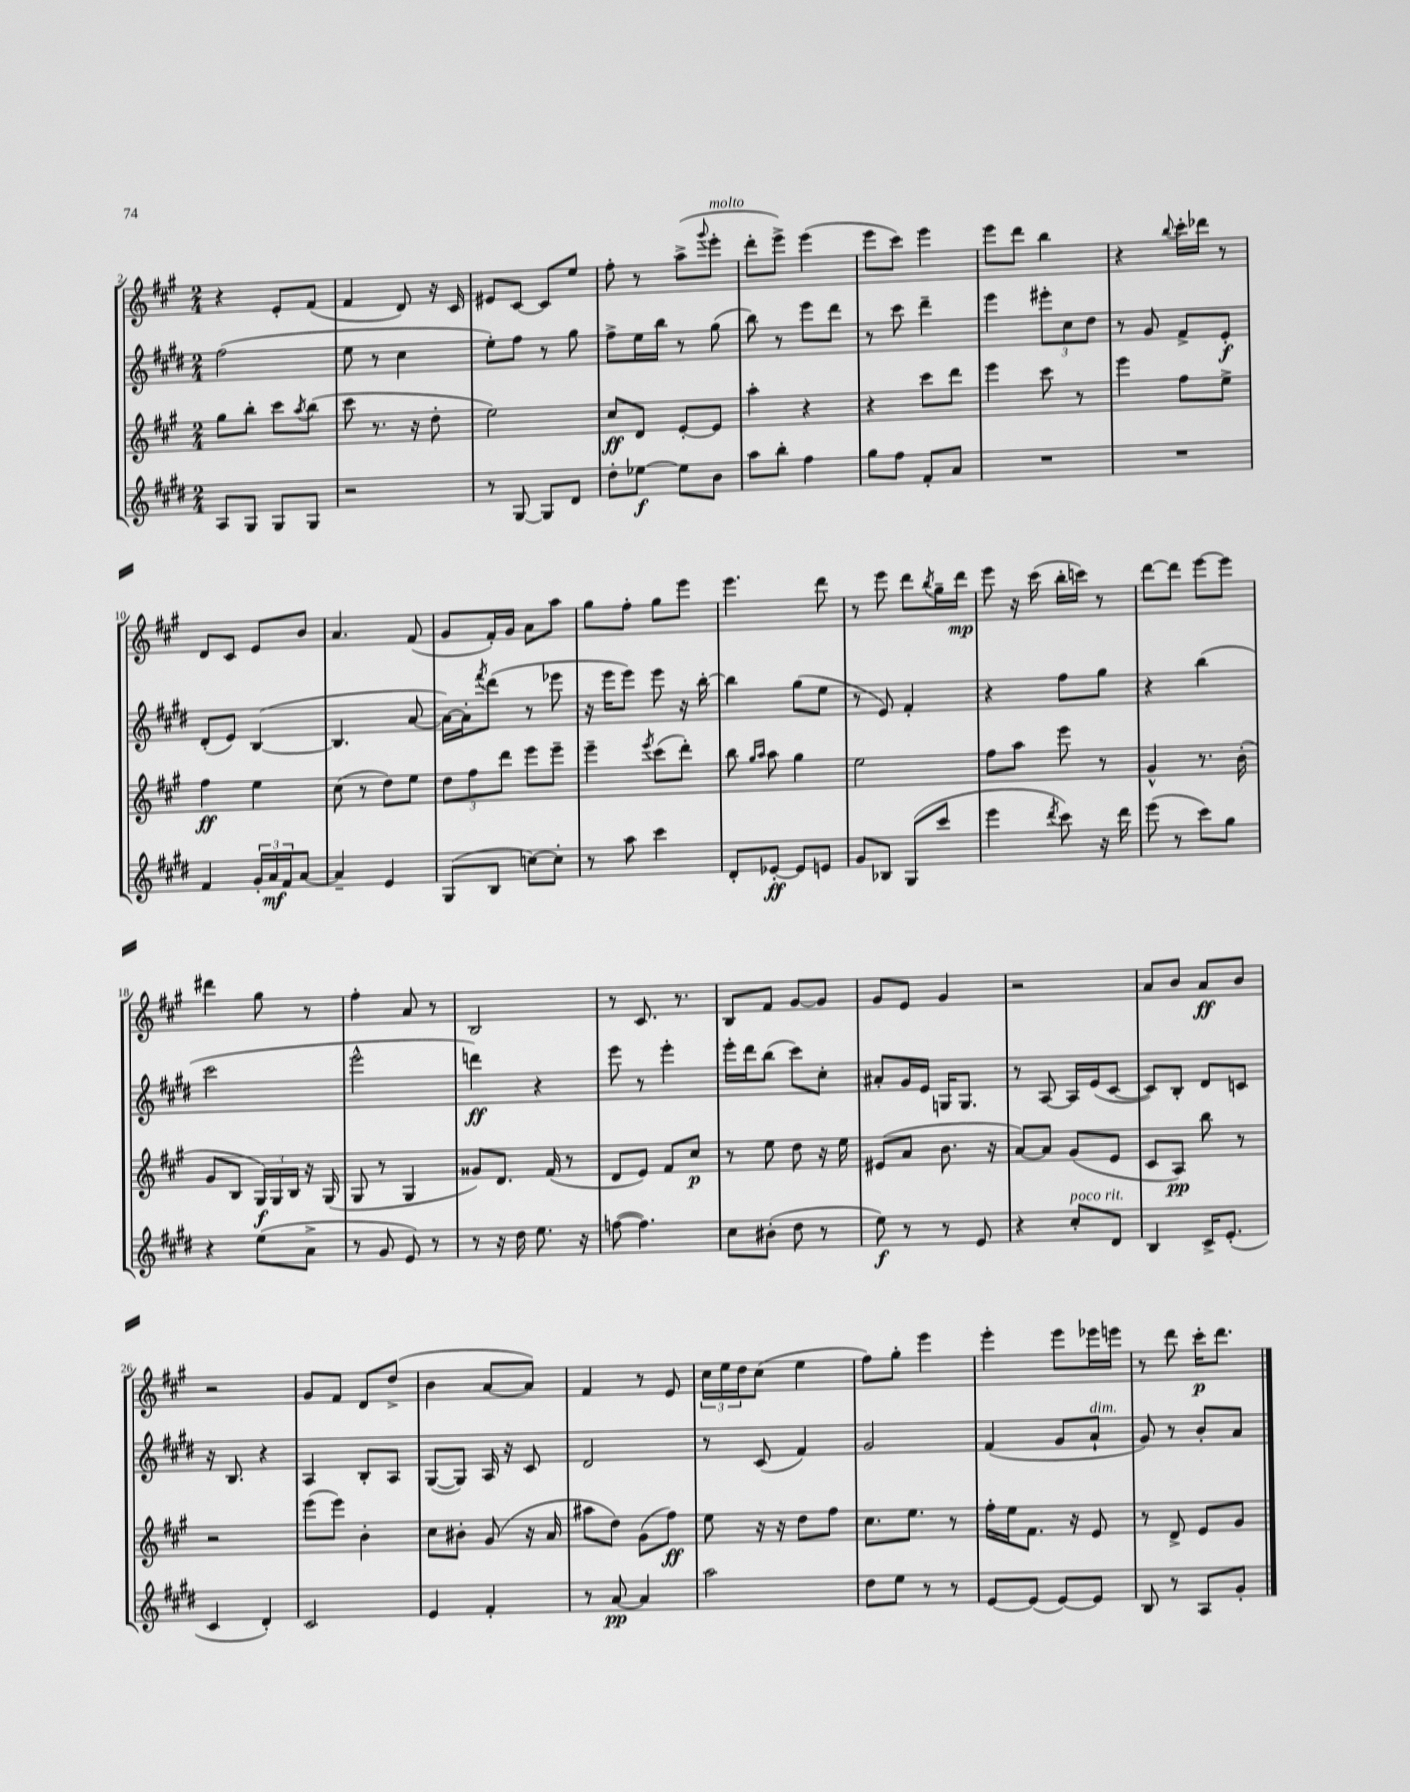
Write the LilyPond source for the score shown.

<<
\new StaffGroup <<
\new Staff = "s0" {
    \clef treble \key a \major \numericTimeSignature \time 2/4
    r4 e'8-. fis'8( |
    fis'4 d'8) r16 cis'16 |
    eis'8 cis'8~ cis'8 e''8 |
    fis''8-. r8 a''8->( \appoggiatura { gis'''8 } e'''8-.^\markup { \italic "molto" } |
    d'''8-. e'''8->) e'''4( |
    e'''8 cis'''8) e'''4 |
    e'''8 d'''8 b''4 |
    r4 \appoggiatura { b''8 } cis'''16-. des'''16 r8 |
    d'8 cis'8 e'8 b'8 |
    a'4. fis'8( |
    gis'8 fis'16-.) gis'16 a'8 a''8 |
    gis''8 fis''8-. gis''8 e'''8 |
    e'''4. d'''8 |
    r8 e'''8 d'''8 \acciaccatura { b''8 } gis''16-- d'''16\mp |
    e'''8 r16 cis'''16( b''16-. c'''16) r8 |
    d'''8~ d'''8 e'''8~ e'''8 |
    dis'''4 gis''8 r8 |
    fis''4-. a'8 r8 |
    b2 |
    r8 cis'8. r8. |
    b8 fis'8 gis'8~ gis'8 |
    gis'8 e'8 gis'4 |
    r2 |
    a'8 b'8 a'8\ff b'8 |
    r2 |
    gis'8 fis'8 d'8 d''8->( |
    b'4 a'8~ a'8) |
    fis'4 r8 e'8 |
    \tuplet 3/2 { cis''16 e''16 d''16 } cis''8( e''4 |
    fis''8) gis''8-. e'''4 |
    e'''4-. e'''8 ees'''16 e'''16 |
    r8 d'''8 cis'''16-.\p d'''8. \bar "|." |
}
\new Staff = "s1" {
    \clef treble \key e \major \numericTimeSignature \time 2/4
    fis''2( |
    e''8 r8 cis''4 |
    e''8-.) fis''8 r8 gis''8 |
    fis''8-> e''16 b''16 r8 gis''8( |
    b''8) r8 e'''8 dis'''8 |
    r8 cis'''8 dis'''4-- |
    e'''4 \tuplet 3/2 { eis'''8-. cis''8 dis''8 } |
    r8 gis'8 fis'8-> e'8-.\f |
    dis'8-.( e'8) b4~( |
    b4. a'8~ |
    a'16~) a'16-. \acciaccatura { fis'''8 } dis'''8( r8 ees'''8 |
    r16 e'''16 e'''8) e'''8 r16 b''16~-. |
    b''4 gis''8( e''8 |
    r8 e'8) fis'4-. |
    r4 fis''8 gis''8 |
    r4 b''4( |
    cis'''2 |
    e'''2-^ |
    d'''4\ff) r4 |
    e'''8 r8 e'''4-. |
    e'''16-. dis'''16 b''8( cis'''8) cis''8-. |
    ais'8-. gis'16 e'16 g16 g8. |
    r8 a8~ a16 e'16( cis'8~ |
    cis'8) b8-. dis'8 c'8 |
    r16 b8. r4 |
    a4 b8-. a8 |
    gis8~( gis8) a16 r16 cis'8 |
    dis'2 |
    r8 cis'8( fis'4) |
    gis'2 |
    fis'4( gis'8 a'8-!^\markup { \italic "dim." } |
    gis'8) r8 b'8-. a'8 \bar "|." |
}
\new Staff = "s2" {
    \clef treble \key a \major \numericTimeSignature \time 2/4
    gis''8 b''8-. cis'''8 \acciaccatura { a''8 } b''8( |
    cis'''8 r8. r16 d''8-. |
    e''2) |
    cis''8\ff d'8 e'8~-. e'8 |
    a''4-. r4 |
    r4 cis'''8 d'''8 |
    e'''4 cis'''8 r8 |
    e'''4 fis''8 e''8-> |
    fis''4\ff e''4 |
    cis''8( r8 d''8) e''8 |
    \tuplet 3/2 { d''8 fis''8 d'''8 } e'''8 e'''8-- |
    e'''4-- \acciaccatura { e'''8 } cis'''8( d'''8-.) |
    b''8 \grace { gis''16 a''16 } a''8 gis''4 |
    e''2 |
    fis''8 a''8 e'''8 r8 |
    gis'4-^ r8. b'16-.( |
    gis'8 b8 \tuplet 3/2 { gis16\f) gis16 b16 } r16 gis16( |
    gis8 r8 gis4 |
    gisis'8) d'8. fis'16( r8 |
    d'8 e'8) fis'8 cis''8\p |
    r8 e''8 d''8 r16 e''16 |
    eis'8( a'8 b'8. r16 |
    a'8~) a'8 gis'8( e'8 |
    cis'8 a8\pp) b''8 r8 |
    r2 |
    e'''8( e'''8) b'4-. |
    cis''8 bis'8-. gis'8( r16 a'16 |
    ais''8 d''8) gis'8( fis''8\ff) |
    e''8 r16 r16 d''8 fis''8 |
    cis''8. e''8. r8 |
    fis''16-. e''16 fis'8. r16 e'8 |
    r8 d'8-> e'8 gis'8 \bar "|." |
}
\new Staff = "s3" {
    \clef treble \key e \major \numericTimeSignature \time 2/4
    a8 gis8 gis8 gis8 |
    r2 |
    r8 gis8~ gis8 dis'8 |
    dis''8-. ees''8~\f ees''8 b'8 |
    a''8 b''8-. fis''4 |
    gis''8 fis''8 fis'8-. a'8 |
    R2 |
    R2 |
    fis'4 \tuplet 3/2 { gis'16-. a'16\mf fis'16 } a'8~ |
    a'4-- e'4 |
    gis8( b8 c''8~) c''8-. |
    r8 a''8 cis'''4 |
    dis'8-. ees'8~-.\ff ees'8 e'8 |
    gis'8 bes8 gis8( cis'''8 |
    e'''4 \acciaccatura { dis'''8 } cis'''8) r16 dis'''16 |
    e'''8( r8 cis'''8) gis''8 |
    r4 e''8( a'8-> |
    r8 gis'8 e'8) r8 |
    r8 r16 dis''16 e''8. r16 |
    f''8~( f''4.) |
    cis''8 bis'8-.( dis''8 r8 |
    e''8\f) r8 r8 e'8 |
    r4 cis''8-.^\markup { \italic "poco rit." } dis'8 |
    b4 cis'16-> e'8.-.( |
    cis'4 dis'4-.) |
    cis'2 |
    e'4 fis'4-. |
    r8 a'8~\pp a'4 |
    a''2 |
    dis''8 e''8 r8 r8 |
    e'8~ e'8( e'8~) e'8 |
    b8 r8 a8 gis'8-. \bar "|." |
}
>>
>>
\layout { \context { \Score currentBarNumber = #2 } }
